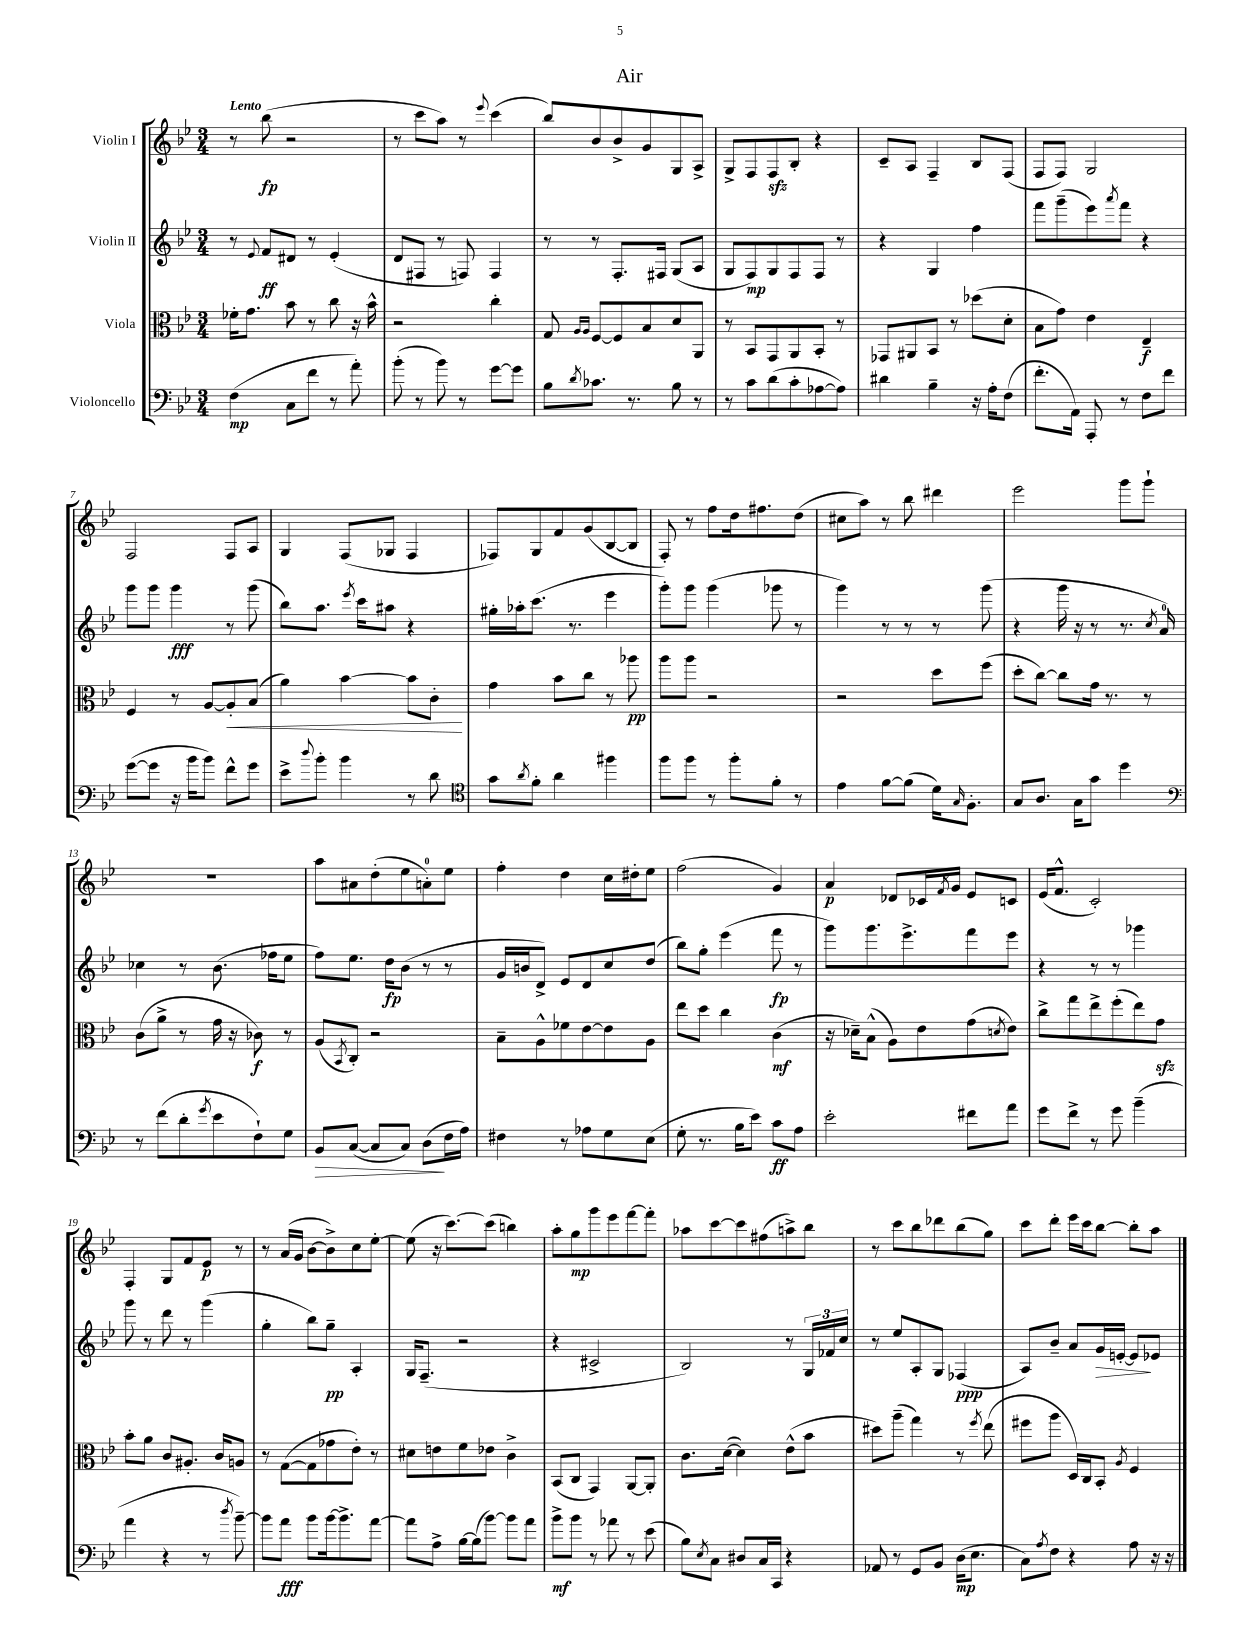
\header { title = "Air" }
<<
\new StaffGroup <<
\new Staff = "s0" \with { instrumentName = "Violin I" } {
    \clef treble \key bes \major \numericTimeSignature \time 3/4 \tempo "Lento"
    r8 bes''8\fp( r2 |
    r8 c'''8 a''8) r8 \appoggiatura { ees'''8 } c'''4( |
    bes''8) bes'8 bes'8-> g'8 g8 a8-> |
    g8-> f8 f8\sfz bes8-. r4 |
    c'8-- a8 f4-- bes8 f8( |
    f8 f8) g2 |
    f2 f8 a8 |
    g4 f8( ges8 f4 |
    fes8) g8 f'8 g'8( bes8~ bes8 |
    f8-.) r8 f''8 d''16 fis''8. d''8( |
    cis''8 a''8) r8 bes''8 dis'''4 |
    ees'''2 g'''8 g'''8-! |
    R2. |
    a''8 ais'8 d''8-.( ees''8 a'8-0-.) ees''8 |
    f''4-. d''4 c''16 dis''16-. ees''8 |
    f''2( g'4) |
    a'4\p des'8 ces'16 \acciaccatura { f'8 } g'16 ees'8 c'8 |
    ees'16( f'8.-^ c'2-.) |
    f4-. g8 f'8 ees'8\p r8 |
    r8 a'16( g'16 bes'8~ bes'8->) c''8 ees''8~-. |
    ees''8( r16 c'''8.~) c'''8( b''4) |
    a''8-. g''8\mp g'''8 ees'''8 f'''8~ f'''8-. |
    aes''8 c'''8~ c'''8 fis''8( a''8->) bes''8 |
    r8 c'''8 bes''8 des'''8 bes''8( g''8) |
    c'''8 d'''8-. ees'''16 c'''16 bes''8~ bes''8-. a''8 \bar "|." |
}
\new Staff = "s1" \with { instrumentName = "Violin II" } {
    \clef treble \key bes \major \numericTimeSignature \time 3/4
    r8 \appoggiatura { ees'8 } f'8\ff dis'8 r8 ees'4-.( |
    d'8 fis8 r8 f8) f4 |
    r8 r8 f8.-. fis16 g8( a8 |
    g8 f8\mp) g8 f8 f8 r8 |
    r4 g4 f''4 |
    f'''8 g'''8--( ees'''8) \acciaccatura { a'''8 } f'''8 r4 |
    g'''8 g'''8 g'''4\fff r8 g'''8( |
    bes''8) a''8. \acciaccatura { ees'''8 } c'''16 ais''8 r4 |
    gis''16-. aes''16-. c'''8.( r8. ees'''4 |
    g'''8-.) g'''8 g'''4( ges'''8 r8 |
    g'''4) r8 r8 r8 g'''8( |
    r4 g'''16 r16 r8 r8. \acciaccatura { c''8 } a'16-0) |
    ces''4 r8 bes'8.( fes''16 ees''8 |
    f''8) ees''8. d''16\fp bes'8( r8 r8 |
    g'16 b'16 d'8->) ees'8 d'8 c''8 d''8( |
    bes''8) g''8-. ees'''4( f'''8\fp r8 |
    g'''8) g'''8. ees'''8.-> f'''8 ees'''8 |
    r4 r8 r8 ges'''4 |
    g'''8 r8 d'''8 r8 g'''4( |
    g''4-. bes''8) g''8--\pp a4-. |
    g16 f8.--( r2 |
    r4 cis'2-> |
    bes2) r8 \tuplet 3/2 { g16 fes'16 c''16 } |
    r8 ees''8 a8-. g8 fes4\ppp( |
    a8) bes'8-- a'8 g'16\> e'16~-. e'8\! ees'8 \bar "|." |
}
\new Staff = "s2" \with { instrumentName = "Viola" } {
    \clef alto \key bes \major \numericTimeSignature \time 3/4
    fes'16-. g'8. bes'8 r8 c''8 r16 bes'16-^ |
    r2 c''4-. |
    g8 \grace { a16 a16 } f8~ f8 bes8 d'8 a,8 |
    r8 bes,8 g,8 a,8 bes,8-. r8 |
    ges,8 ais,8 bes,8 r8 des''8( d'8-. |
    bes8 g'8) ees'4 ees4--\f |
    f4 r8 a8~ a8-.\< bes8( |
    a'4) bes'4~ bes'8 c'8-.\! |
    g'4 bes'8 c''8 r8 aes''8\pp |
    a''8 a''8 r2 |
    r2 d''8 f''8( |
    d''8-. c''8~) c''8 g'16 r8. r8 |
    c'8( a'8-> r8 g'16 r16 ces'8\f) r8 |
    a8( \acciaccatura { bes,8 } c8-.) r2 |
    bes8-- a8-^ fes'8 ees'8~ ees'8 a8 |
    ees''8 d''8 c''4 c'4\mf( |
    r16 des'16--) bes8-^( a8) ees'8 g'8( \acciaccatura { d'8 } ees'8) |
    c''8-> g''8 ees''8-> f''8-.( ees''8) g'8\sfz |
    bes'8-. a'8 c'8 ais8.-. c'16 a8 |
    r8 g8~( g8 ges'8 ees'8-.) r8 |
    dis'8 e'8 f'8 ees'8 c'4-> |
    bes,8( c8 g,4) a,8~ a,8-. |
    c'8. d'16~( d'4) ees'8-^( bes'8 |
    dis''8) a''8--( g''4) r8 \acciaccatura { f''8 } ees''8( |
    fis''8 a''8 d16) c16 bes,8-. \acciaccatura { a8 } f4 \bar "|." |
}
\new Staff = "s3" \with { instrumentName = "Violoncello" } {
    \clef bass \key bes \major \numericTimeSignature \time 3/4
    f4\mp( c8 f'8 r8 a'8-.) |
    bes'8-.( r8 bes'8) r8 g'8~ g'8 |
    bes8 \acciaccatura { d'8 } ces'8. r8. bes8 r8 |
    r8 c'8 d'8( c'8-. aes8~ aes8) |
    dis'4 bes4-- r16 a16-. f8( |
    f'8.-. a,16) a,,8-. r8 f8 f'8 |
    g'8~( g'8 r16 bes'16 bes'8) f'8-^ g'8 |
    ees'8-> \appoggiatura { d''8 } bes'8-. bes'4 r8 d'8 |
    \clef tenor g'8 \acciaccatura { a'8 } f'8-. a'4 fis''4 |
    f''8 f''8 r8 f''8-. f'8-. r8 |
    ees'4 f'8~ f'8( d'16) \grace { g16 } f8.-. |
    g8 a8. g16 g'8 d''4 |
    \clef bass r8 f'8( d'8-. \acciaccatura { g'8 } ees'8 f8-!) g8 |
    bes,8\> c8~( c8 c8) d8\!( f16 a16) |
    fis4 r8 aes8 g8 ees8( |
    g8-. r8. bes16 ees'8) c'8\ff a8 |
    ees'2-. fis'8 a'8 |
    g'8 f'8-> r8 g'8 bes'4--( |
    a'4 r4 r8 \acciaccatura { d''8 } bes'8~--) |
    bes'8 a'8\fff bes'8 bes'16~ bes'8.-> a'8~ |
    a'8 a8-> bes16~ bes16( bes'8~) bes'8 a'8 |
    bes'8->\mf bes'8 r8 aes'8 r8 ees'8( |
    bes8) \acciaccatura { ees8 } c8 dis8 c16 c,16 r4 |
    aes,8 r8 g,8 bes,8 d16\mp( ees8. |
    c8) \acciaccatura { a8 } f8 r4 a8 r16 r16 \bar "|." |
}
>>
>>
